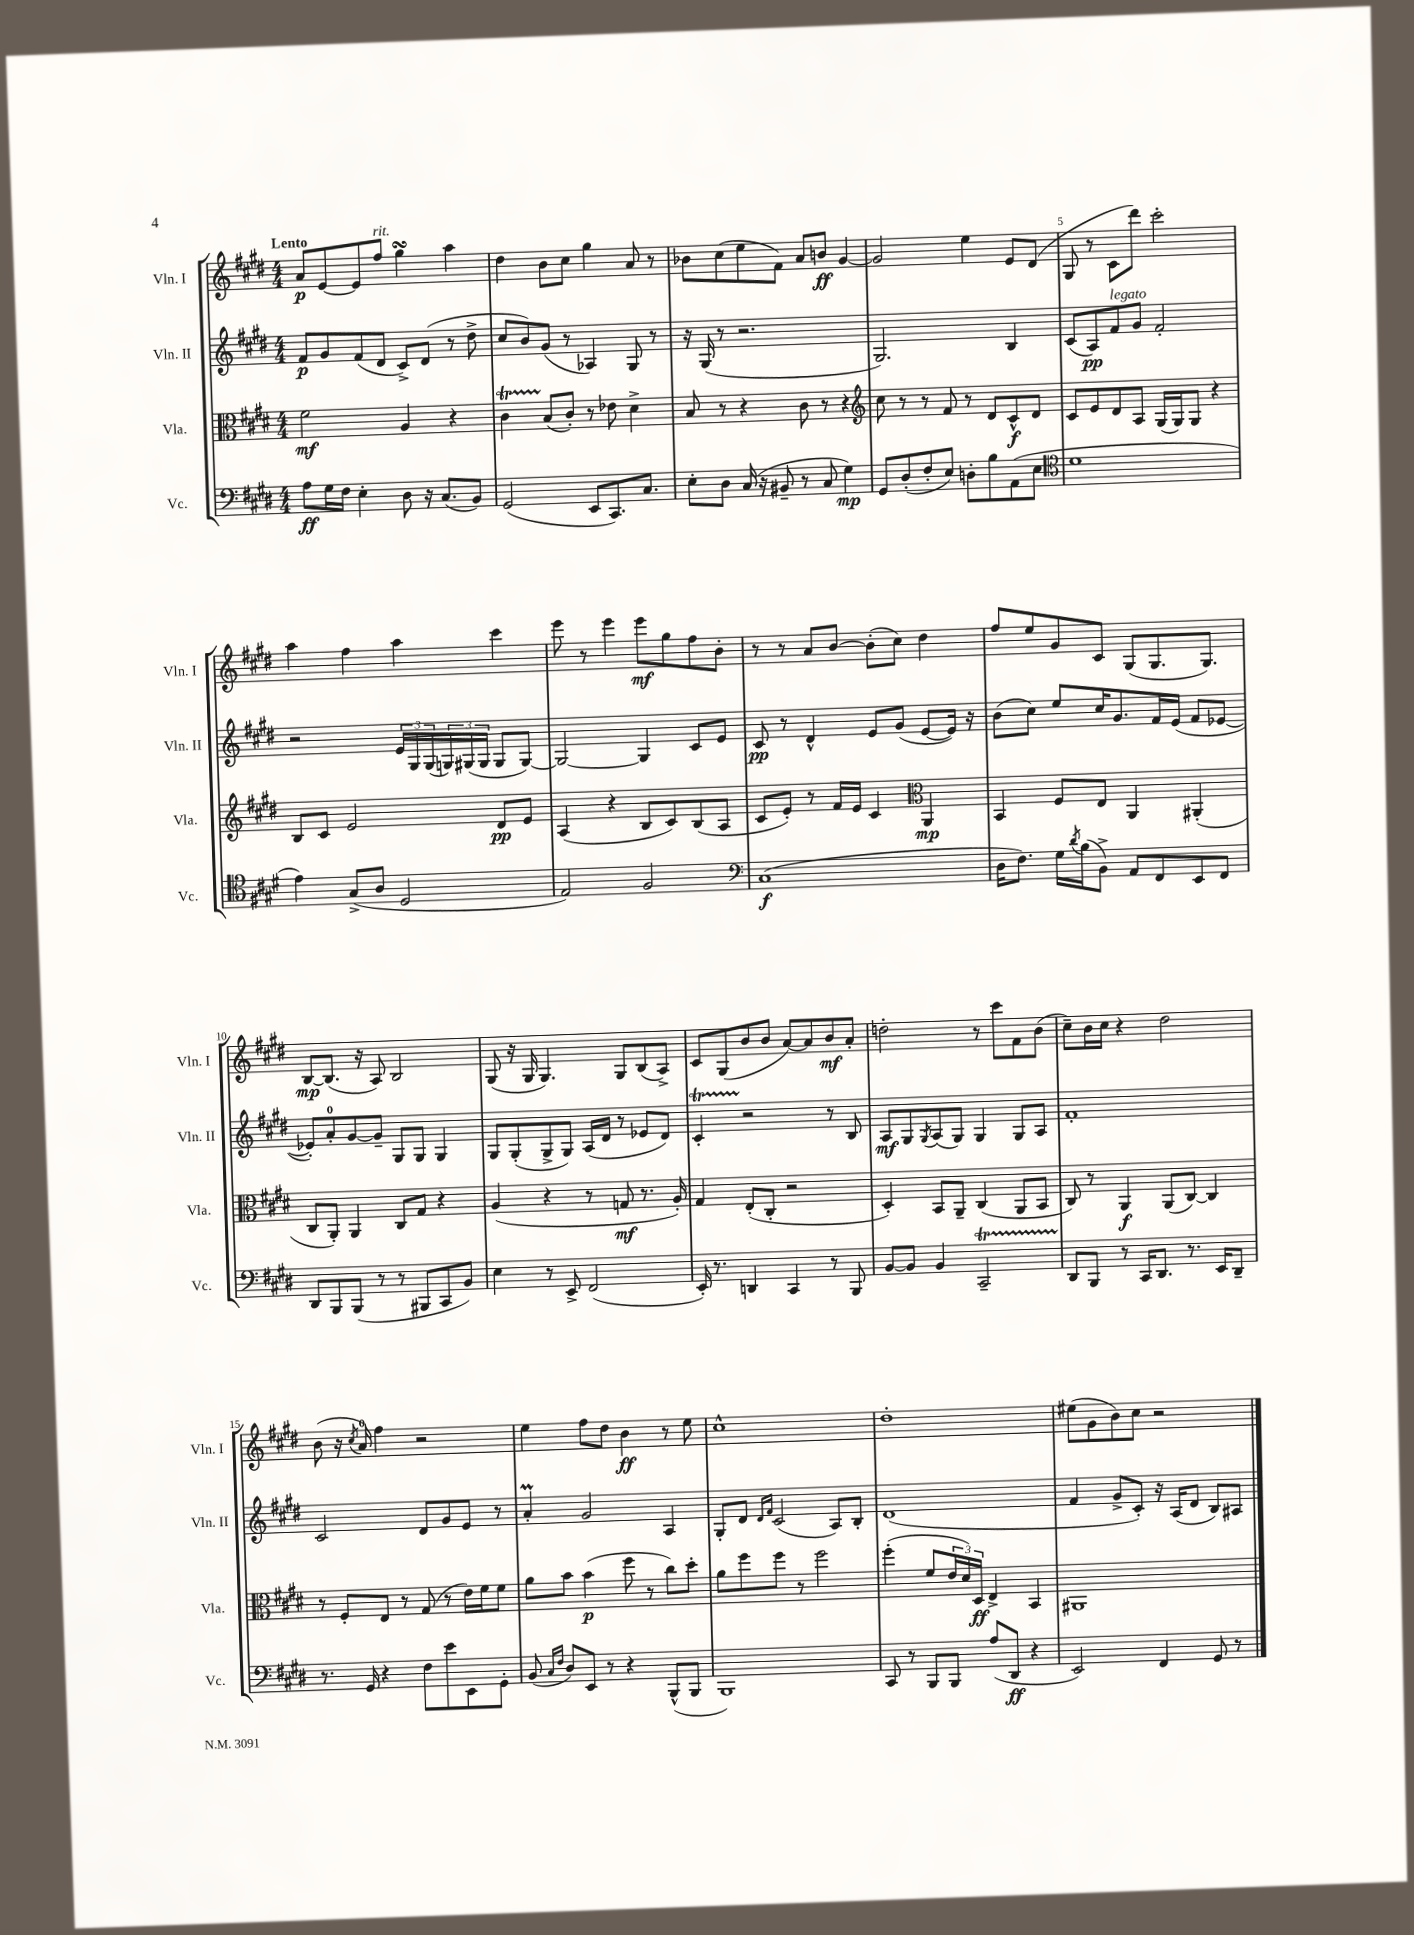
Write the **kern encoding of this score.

**kern	**dynam	**kern	**dynam	**kern	**dynam	**kern	**dynam
*part4	*part4	*part3	*part3	*part2	*part2	*part1	*part1
*staff4	*staff4	*staff3	*staff3	*staff2	*staff2	*staff1	*staff1
*I"Vc.	*	*I"Vla.	*	*I"Vln. II	*	*I"Vln. I	*
*I'Vc.	*	*I'Vla.	*	*I'Vln. II	*	*I'Vln. I	*
*clefF4	*	*clefC3	*	*clefG2	*	*clefG2	*
*k[f#c#g#d#]	*	*k[f#c#g#d#]	*	*k[f#c#g#d#]	*	*k[f#c#g#d#]	*
*M4/4	*	*M4/4	*	*M4/4	*	*M4/4	*
=1	=1	=1	=1	=1	=1	=1	=1
!	!	!	!	!	!	!LO:TX:a:B:t=Lento	!
8A\L	ff	2f#\	mf	8f#/L	p	8a/L	p
16G#\L	.	.	.	8g#/	.	[8e/	.
16F#\JJ	.	.	.	.	.	.	.
4E'\	.	.	.	(8f#/	.	8e/]	.
!	!	!	!	!	!	!LO:TX:a:i:t=rit.	!
.	.	.	.	8d#/J	.	8ff#/J	.
8D#\	.	4A/	.	8c#^/L)	.	4gg#sSsS\	.
16r	.	.	.	(8d#/J	.	.	.
(8.C#/L	.	.	.	.	.	.	.
.	.	4r	.	8r	.	4aa\	.
8BB/J)	.	.	.	8dd#^\	.	.	.
=2	=2	=2	=2	=2	=2	=2	=2
(2GG#/	.	4c#T\	.	8cc#/L	.	4dd#\	.
.	.	.	.	8b/)	.	.	.
.	.	(8B/L	.	(8g#/J	.	8b\L	.
.	.	8c#'/J)	.	8r	.	8cc#\J	.
8EE/L	.	8r	.	4A-X/)	.	4gg#\	.
8.CC#/)	.	8e-X\	.	.	.	.	.
.	.	4d#^\	.	8G#/	.	8a/	.
8.C#/J	.	.	.	.	.	.	.
.	.	.	.	8r	.	8r	.
=3	=3	=3	=3	=3	=3	=3	=3
8E'\L	.	8B/	.	16r	.	8b-X\L	.
.	.	.	.	(16G#/	.	.	.
8D#\J	.	8r	.	8r	.	(8cc#\	.
(16C#/	.	4r	.	2.r	.	8ee\	.
16r	.	.	.	.	.	.	.
8BB#X~/	.	.	.	.	.	8f#\J)	.
8r	.	8c#\	.	.	.	8a/L	.
8C#/	.	8r	.	.	.	8bn/J	ff
4G#\)	mp	4r	.	.	.	[4g#/	.
=4	=4	=4	=4	=4	=4	=4	=4
*	*	*clefG2	*	*	*	*	*
8GG#/L	.	8cc#\	.	2.G#/)	.	2g#/]	.
(8D#'/	.	8r	.	.	.	.	.
8F#'/	.	8r	.	.	.	.	.
8E/J)	.	8f#/	.	.	.	.	.
8Dn'\L	.	8r	.	.	.	4ee\	.
8B\	.	8d#/L	.	.	.	.	.
(8AA\	.	8c#^^/	f	4B/	.	8e/L	.
8E\J	.	8d#/J	.	.	.	(8d#/J	.
=5	=5	=5	=5	=5	=5	=5	=5
*clefC4	*	*	*	*	*	*	*
1d#	.	8c#/L	.	(8c#/L	.	8G#/	.
.	.	8e/	.	8A/)	pp	8r	.
!	!	!	!	!LO:TX:a:i:t=legato	!	!	!
.	.	8d#/	.	8f#/	.	8c#\L	.
.	.	8A/J	.	8g#/J	.	8ddd#\J)	.
.	.	(16G#/LL	.	2f#'/	.	2ccc#'\	.
.	.	16G#/J)	.	.	.	.	.
.	.	8G#/J	.	.	.	.	.
.	.	4r	.	.	.	.	.
!!LO:LB:g=z
=6	=6	=6	=6	=6	=6	=6	=6
4e\)	.	8B/L	.	2r	.	4aa\	.
.	.	8c#/J	.	.	.	.	.
(8G#^/L	.	2e/	.	.	.	4ff#\	.
8A/J	.	.	.	.	.	.	.
2D#/	.	.	.	24e/LL	.	4aa\	.
.	.	.	.	24G#/	.	.	.
.	.	.	.	(24G#/	.	.	.
.	.	.	.	24Gn/)	.	.	.
.	.	.	.	(24G#X/	.	.	.
.	.	.	.	24G#/JJ	.	.	.
.	.	8d#/L	pp	8G#/L	.	4ccc#\	.
.	.	8e/J	.	[8G#/J)	.	.	.
=7	=7	=7	=7	=7	=7	=7	=7
2E/)	.	(4A/	.	2G#/_	.	8eee\	.
.	.	.	.	.	.	8r	.
.	.	4r	.	.	.	4eee\	.
2F#/	.	8B/L	.	4G#/]	.	8eee\L	mf
.	.	8c#/)	.	.	.	8gg#\	.
.	.	(8B/	.	8c#/L	.	8ff#\	.
.	.	8A/J	.	8e/J	.	8b'\J	.
=8	=8	=8	=8	=8	=8	=8	=8
*clefF4	*	*	*	*	*	*	*
(1C#	f	8c#/L	.	8c#/	pp	8r	.
.	.	8e'/J)	.	8r	.	8r	.
.	.	8r	.	4d#^^/	.	8a/L	.
.	.	16f#/LL	.	.	.	[8b/J	.
.	.	16e/JJ	.	.	.	.	.
.	.	4c#/	.	8e/L	.	(8b'\L]	.
.	.	.	.	(8g#/J	.	8cc#\J)	.
*	*	*clefC3	*	*	*	*	*
.	.	4AA/	mp	[8e/L	.	4dd#\	.
.	.	.	.	16e/Jk])	.	.	.
.	.	.	.	16r	.	.	.
=9	=9	=9	=9	=9	=9	=9	=9
16D#\KL	.	4BB/	.	(8b\L	.	8ff#/L	.
8.F#\J)	.	.	.	.	.	.	.
.	.	.	.	8cc#\J)	.	8ee/	.
16G#\LL	.	8F#/L	.	8ee/L	.	8g#/	.
8qd#/	.	.	.	.	.	.	.
(16B\J	.	.	.	.	.	.	.
8BB^\J)	.	8E/J	.	16cc#/K	.	8c#/J	.
.	.	.	.	8.g#/	.	.	.
8AA/L	.	4AA/	.	.	.	(8G#/L	.
8FF#/	.	.	.	16f#/L	.	8.G#/	.
.	.	.	.	(16e/JJ	.	.	.
8EE/	.	(4AA#X'/	.	8f#/L	.	.	.
.	.	.	.	.	.	8.G#/J)	.
8FF#/J	.	.	.	[8e-X/J	.	.	.
!!LO:LB:g=z
=10	=10	=10	=10	=10	=10	=10	=10
8DD#/L	.	8C#/L	.	8e-X'/L])	.	[8B/L	mp
8BBB/	.	8AA'/J)	.	8a'/	.	(8.B/J]	.
(8BBB/J	.	4AA/	.	[8g#/	.	.	.
.	.	.	.	.	.	16r	.
8r	.	.	.	8g#~/J]	.	8A/)	.
8r	.	8C#/L	.	8G#/L	.	2B/	.
8BBB#X/L	.	8G#/J	.	8G#/J	.	.	.
8CC#/	.	4r	.	4G#/	.	.	.
8BB/J)	.	.	.	.	.	.	.
=11	=11	=11	=11	=11	=11	=11	=11
4E\	.	(4A/	.	8G#/L	.	(8G#/	.
.	.	.	.	(8G#'/	.	16r	.
.	.	.	.	.	.	16G#/	.
8r	.	4r	.	8G#^/	.	4.G#/)	.
8EE^/	.	.	.	8G#/J)	.	.	.
(2FF#/	.	8r	.	(16A/LL	.	.	.
.	.	.	.	16d#/JJ	.	.	.
.	.	8Gn/	mf	8r	.	8G#/L	.
.	.	8.r	.	8e-X/L	.	(8B/	.
.	.	.	.	8d#/J)	.	8A^/J)	.
.	.	16A'/)	.	.	.	.	.
=12	=12	=12	=12	=12	=12	=12	=12
16EE'/)	.	4G#/	.	4c#T'/	.	8c#/L	.
8.r	.	.	.	.	.	.	.
.	.	.	.	.	.	(8G#/	.
4DDn/	.	(8E'/L	.	2r	.	8b/	.
.	.	8C#'/J	.	.	.	8b/J	.
4CC#/	.	2r	.	.	.	[8a/L)	.
.	.	.	.	.	.	8a/]	.
8r	.	.	.	8r	.	8b/	mf
8BBB/	.	.	.	8B/	.	8a'/J	.
=13	=13	=13	=13	=13	=13	=13	=13
[8BB/L	.	4D#'/)	.	8A/L	mf	2ddn'\	.
8BB/J]	.	.	.	8G#/	.	.	.
.	.	.	.	8qG#/	.	.	.
4BB/	.	8BB/L	.	(8A/	.	.	.
.	.	8AA~/J	.	8G#/J)	.	.	.
2CC#T~/	.	(4C#/	.	4G#/	.	8r	.
.	.	.	.	.	.	8ccc#\L	.
.	.	8AA/L	.	8G#/L	.	8f#\	.
.	.	8BB/J	.	8A/J	.	(8b\J	.
=14	=14	=14	=14	=14	=14	=14	=14
8DD#/L	.	8C#/)	.	1f#'	.	8cc#~\L)	.
8BBB/J	.	8r	.	.	.	16b\L	.
.	.	.	.	.	.	16cc#\JJ	.
8r	.	4AA/	f	.	.	4r	.
16CC#/KL	.	.	.	.	.	.	.
8.DD#/J	.	.	.	.	.	.	.
.	.	(8AA/L	.	.	.	2dd#\	.
8.r	.	[8C#/J)	.	.	.	.	.
.	.	4C#/]	.	.	.	.	.
16EE/KL	.	.	.	.	.	.	.
8DD#~/J	.	.	.	.	.	.	.
!!LO:LB:g=z
=15	=15	=15	=15	=15	=15	=15	=15
8.r	.	8r	.	2c#/	.	(8b\	.
.	.	8F#'/L	.	.	.	16r	.
.	.	.	.	.	.	8qcc#/	.
16GG#/	.	.	.	.	.	16a/)	.
4r	.	8E/J	.	.	.	4ff#\	.
.	.	8r	.	.	.	.	.
8F#\L	.	(8G#/	.	8d#/L	.	2r	.
8e\	.	8r	.	8g#/	.	.	.
8EE\	.	16e\LL)	.	8e/J	.	.	.
.	.	16f#\J	.	.	.	.	.
8GG#'\J	.	8f#\J	.	8r	.	.	.
=16	=16	=16	=16	=16	=16	=16	=16
(8BB/	.	8a\L	.	4aM'/	.	4ee\	.
16qqC#/LL	.	.	.	.	.	.	.
16qqF#/JJ	.	.	.	.	.	.	.
8D#/L)	.	8b\J	.	.	.	.	.
8EE/J	.	(4b\	p	2g#/	.	8ff#\L	.
8r	.	.	.	.	.	8dd#\J	.
4r	.	8ff#\	.	.	.	4b\	ff
.	.	8r	.	.	.	.	.
(8BBB^^/L	.	8cc#\L)	.	4A/	.	8r	.
8BBB/J	.	8dd#'\J	.	.	.	8ee\	.
=17	=17	=17	=17	=17	=17	=17	=17
1BBB)	.	8a\L	.	8G#'/L	.	1cc#^^	.
.	.	8ff#\	.	8d#/J	.	.	.
.	.	.	.	16qqd#/LL	.	.	.
.	.	.	.	16qqf#/JJ	.	.	.
.	.	8ff#\J	.	(2c#/	.	.	.
.	.	8r	.	.	.	.	.
.	.	2ff#\	.	.	.	.	.
.	.	.	.	8A/L)	.	.	.
.	.	.	.	8B'/J	.	.	.
=18	=18	=18	=18	=18	=18	=18	=18
8CC#/	.	(4ff#'\	.	(1d#	.	1dd#'	.
8r	.	.	.	.	.	.	.
8BBB/L	.	8f#/L	.	.	.	.	.
8BBB/J	.	24e/L	.	.	.	.	.
.	.	24d#/)	.	.	.	.	.
.	.	24D#/JJ	ff	.	.	.	.
(8A/L	.	4E^/	.	.	.	.	.
8DD#/J	ff	.	.	.	.	.	.
4r	.	4BB/	.	.	.	.	.
=19	=19	=19	=19	=19	=19	=19	=19
2EE/)	.	1AA#X	.	4f#/	.	(8ee#X\L	.
.	.	.	.	.	.	8g#\	.
.	.	.	.	8g#^/L	.	8b\)	.
.	.	.	.	8c#'/J)	.	8cc#\J	.
4FF#/	.	.	.	16r	.	2r	.
.	.	.	.	(16A/KL	.	.	.
.	.	.	.	8d#/J	.	.	.
8GG#/	.	.	.	8B/L)	.	.	.
8r	.	.	.	8A#X/J	.	.	.
==	==	==	==	==	==	==	==
*-	*-	*-	*-	*-	*-	*-	*-
